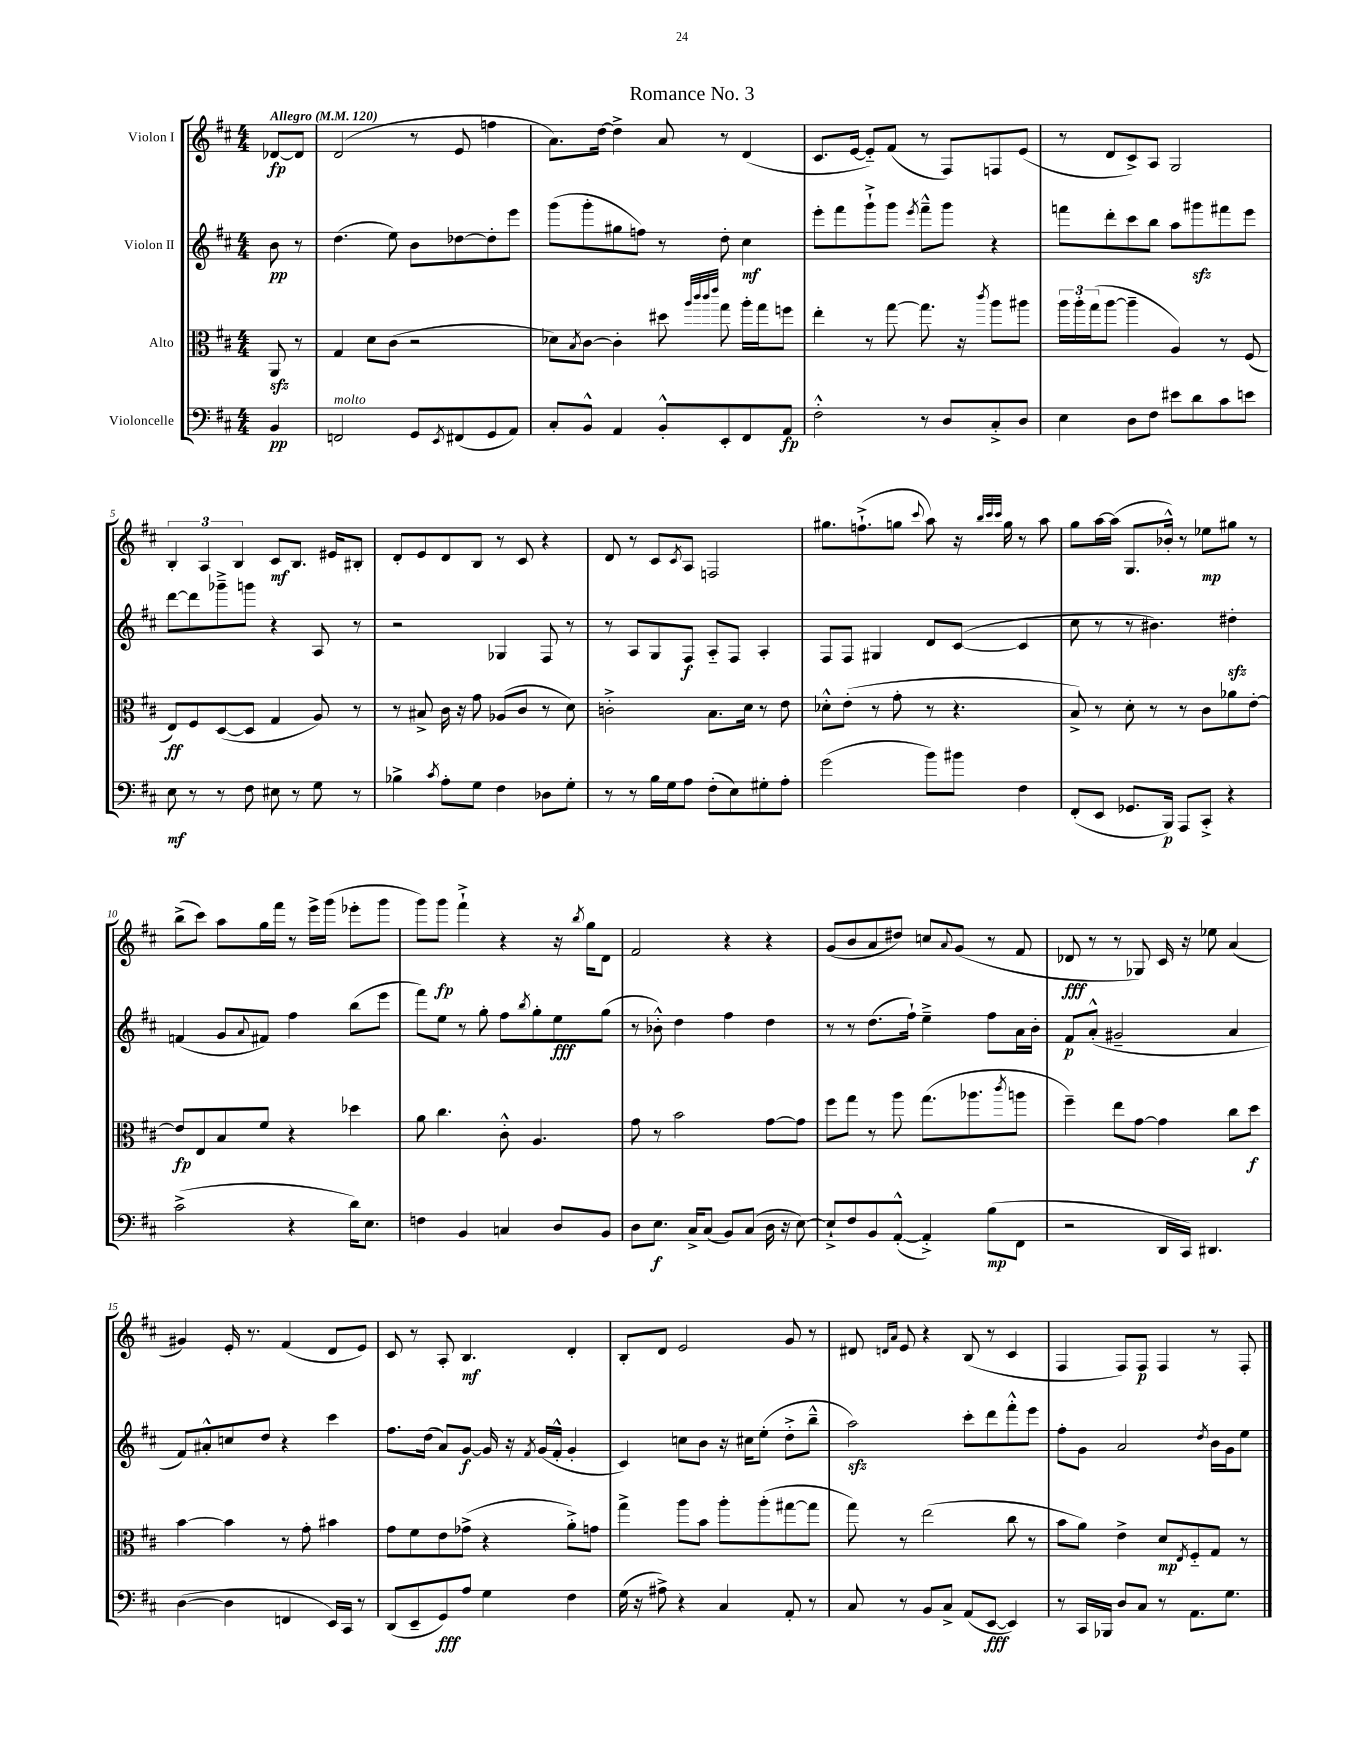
\header { title = "Romance No. 3" }
<<
\new StaffGroup <<
\new Staff = "s0" \with { instrumentName = "Violon I" } {
    \clef treble \key d \major \numericTimeSignature \time 4/4 \partial 4 \tempo "Allegro" 4 = 120
    des'8~\fp des'8 |
    d'2( r8 e'8 f''4 |
    a'8.) d''16~ d''4-> a'8 r8 d'4( |
    cis'8. e'16~ e'8-_) fis'8( r8 fis8) f8 e'8( |
    r8 d'8 cis'8->) a8 g2 |
    \tuplet 3/2 { b4-. a4 b4 } cis'8\mf b8. eis'16 bis8-. |
    d'8-. e'8 d'8 b8 r8 cis'8 r4 |
    d'8 r8 cis'8 \acciaccatura { cis'8 } a8 f2 |
    gis''8. f''8.-!->( g''8 \appoggiatura { cis'''8 } a''8) r16 \grace { b''32 cis'''32 cis'''32 } g''16 r8 a''8 |
    g''8 a''16~ a''16( g8. bes'16-.-^) r8 ees''8\mp gis''8 r8 |
    b''8->( cis'''8) a''8 g''16 fis'''16 r8 e'''16-> g'''16( ees'''8-. g'''8 |
    g'''8) g'''8\fp fis'''4-!-> r4 r16 \acciaccatura { b''8 } g''16 d'8 |
    fis'2 r4 r4 |
    g'8( b'8 a'8 dis''8) c''8 \appoggiatura { a'8 } g'8( r8 fis'8 |
    des'8\fff r8 r8 ges8) cis'16 r16 ees''8 a'4( |
    gis'4) e'16-. r8. fis'4( d'8 e'8) |
    cis'8 r8 a8-. b4.\mf d'4-. |
    b8-. d'8 e'2 g'8 r8 |
    dis'8 \grace { d'16 a'16 } e'8 r4 b8( r8 cis'4 |
    fis4 fis8) fis8\p fis4 r8 fis8-. \bar "|." |
}
\new Staff = "s1" \with { instrumentName = "Violon II" } {
    \clef treble \key d \major \numericTimeSignature \time 4/4 \partial 4
    b'8\pp r8 |
    d''4.( e''8) b'8 des''8~ des''8-. e'''8 |
    g'''8( g'''8-. gis''8 f''8) r8 d''8-. cis''4\mf |
    e'''8-. fis'''8 g'''8-!-> g'''8 \acciaccatura { e'''8 } fis'''8---^ g'''8 r4 |
    f'''8 d'''8-. cis'''8 b''8 a''8 gis'''8\sfz fis'''8 e'''8 |
    d'''8~ d'''8 ges'''8---> g'''8 r4 a8 r8 |
    r2 ges4 fis8 r8 |
    r8 a8 g8 fis8\f a8-_ fis8 a4-. |
    fis8 fis8 gis4 d'8 cis'8~( cis'4 |
    cis''8 r8 r8 bis'4.) dis''4-.\sfz |
    f'4( g'8 \appoggiatura { a'8 } fis'8) fis''4 b''8( e'''8 |
    fis'''8) e''8 r8 g''8-. fis''8 \acciaccatura { b''8 } g''8-. e''8\fff g''8( |
    r8 bes'8-.-^) d''4 fis''4 d''4 |
    r8 r8 d''8.( fis''16-!) e''4---> fis''8 a'16 b'16-. |
    fis'8\p a'8-.-^( gis'2-- a'4 |
    fis'8) ais'8-.-^ c''8 d''8 r4 cis'''4 |
    fis''8. d''16( a'8) g'8~\f g'16 r16 \acciaccatura { fis'8 } g'16( fis'16-.-^ g'4-. |
    cis'4) c''8 b'8 r16 cis''16 e''8-.( d''8-.-> b''8---^ |
    a''2\sfz) cis'''8-. d'''8 fis'''8-.-^ e'''8 |
    fis''8-. g'8 a'2 \acciaccatura { d''8 } b'16 g'16 e''8 \bar "|." |
}
\new Staff = "s2" \with { instrumentName = "Alto" } {
    \clef alto \key d \major \numericTimeSignature \time 4/4 \partial 4
    a,8\sfz r8 |
    g4 d'8 cis'8( r2 |
    des'8) \acciaccatura { b8 } cis'8~ cis'4-. dis''8 \grace { a''32 cis'''32 cis'''32 e'''32 } g''8 a''16-. g''16 f''8 |
    e''4-. r8 g''8~ g''8. r16 \acciaccatura { cis'''8 } a''8 ais''8 |
    \tuplet 3/2 { a''16 a''16-. g''16( } a''8~ a''4-- a4) r8 fis8( |
    e8\ff) fis8 d8~( d8 g4 a8) r8 |
    r8 bis8-> cis'16 r16 g'8 aes8( cis'8 r8 d'8) |
    c'2-.-> b8. d'16 r8 e'8 |
    des'8-.-^ e'8-.( r8 g'8-. r8 r4. |
    b8->) r8 d'8-. r8 r8 cis'8 aes'8 e'8~-. |
    e'8\fp e8 b8 fis'8 r4 des''4 |
    a'8 cis''4. cis'8-.-^ a4. |
    g'8 r8 b'2 g'8~ g'8 |
    fis''8 g''8 r8 a''8 g''8.( aes''8. \acciaccatura { cis'''8 } a''8 |
    fis''4--) e''8 g'8~ g'4 cis''8 d''8\f |
    b'4~ b'4 r8 g'8-. bis'4 |
    g'8 fis'8 e'8 ges'8->( r4 a'8-.->) g'8 |
    g''4-> a''8 b'8 a''8-. a''8-.( gis''8~ gis''8 |
    g''8) r8 e''2( cis''8 r8 |
    b'8 a'8) e'4-> d'8\mp \acciaccatura { e8 } fis8-_ g8 r8 \bar "|." |
}
\new Staff = "s3" \with { instrumentName = "Violoncelle" } {
    \clef bass \key d \major \numericTimeSignature \time 4/4 \partial 4
    b,4\pp |
    f,2^\markup { \italic "molto" } g,8 \acciaccatura { e,8 } fis,8( g,8 a,8) |
    cis8-. b,8-^ a,4 b,8-.-^ e,8-. fis,8 a,8\fp |
    fis2-.-^ r8 d8 cis8-.-> d8 |
    e4 d8 fis8 eis'8 d'8 cis'8 e'8 |
    e8\mf r8 r8 fis8 eis8 r8 g8 r8 |
    bes4-> \acciaccatura { cis'8 } a8-. g8 fis4 des8 g8-. |
    r8 r8 b16 g16 a8 fis8-.( e8) gis8-. a8-. |
    g'2( b'8) bis'8 fis4 |
    fis,8-.( e,8 ges,8. b,,16\p) a,,8 cis,8-.-> r4 |
    cis'2->( r4 d'16) e8. |
    f4 b,4 c4 d8 b,8 |
    d8 e8.\f cis16-> cis8( b,8) cis8( d16 r16 e8~) |
    e8-!-> fis8 b,8 a,8~-.-^( a,4-.->) b8\mp( fis,8 |
    r2 d,16 cis,16) dis,4. |
    d4~( d4 f,4 e,16) cis,16 r8 |
    d,8( e,8-- g,8\fff) a8 g4 fis4 |
    g16( r16 ais8->) r4 cis4 a,8-. r8 |
    cis8 r8 b,8 cis8-> a,8( e,8~\fff e,4) |
    r8 cis,16 bes,,16 d8 cis8 r8 a,8. g8. \bar "|." |
}
>>
>>
